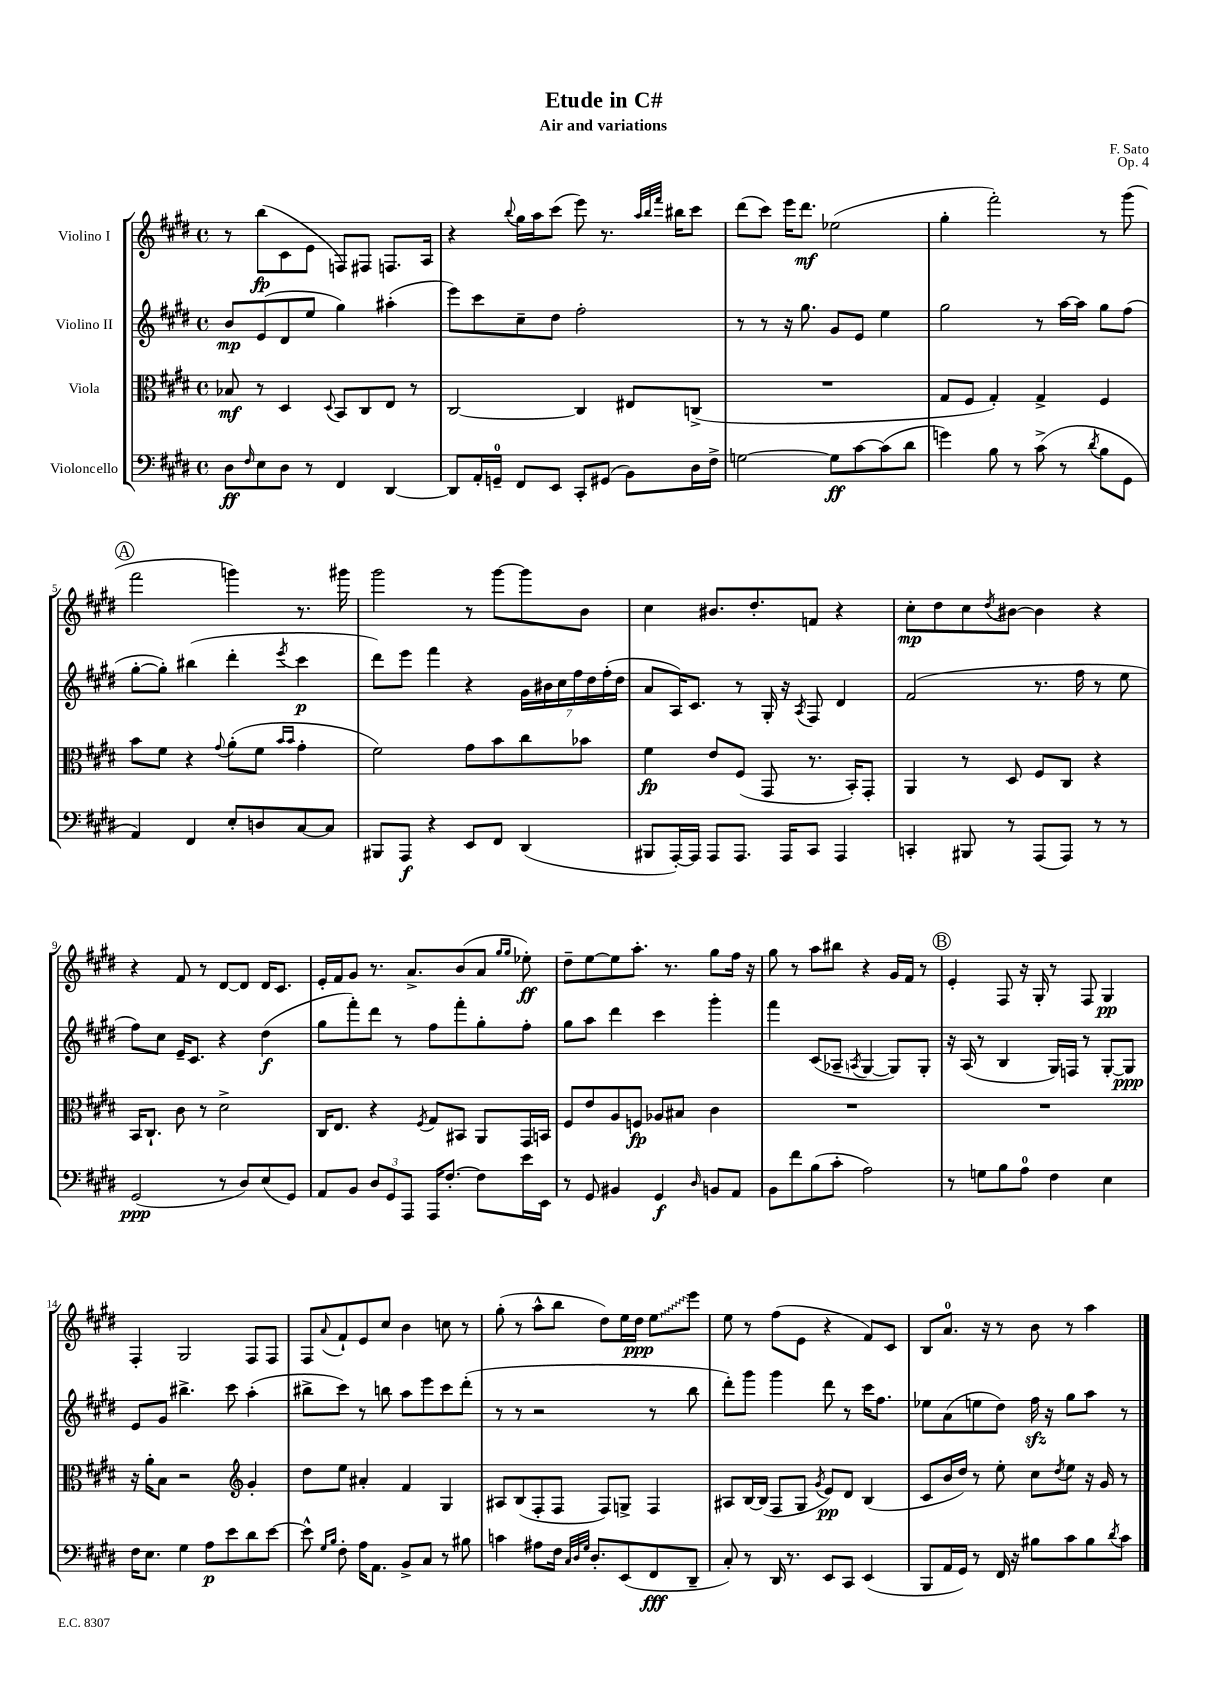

**kern	**kern	**kern	**kern
*staff4	*staff3	*staff2	*staff1
*clefF4	*clefC3	*clefG2	*clefG2
*k[f#c#g#d#]	*k[f#c#g#d#]	*k[f#c#g#d#]	*k[f#c#g#d#]
*M4/4	*M4/4	*M4/4	*M4/4
*met(c)	*met(c)	*met(c)	*met(c)
8D#	8B-	8b	8r
16qqF#	.	.	.
8E	8r	(8e	(8bb
8D#	4D#	8d#	8c#
8r	.	8ee	8e
.	8qqD#	.	.
4FF#	8BB	4gg#)	8F)
.	8C#	.	8F#
[4DD#	8E	(4aa#'	8.F
.	8r	.	.
.	.	.	16A
=	=	=	=
8DD#]	[2C#	8eee)	4r
16AA'	.	8ccc#	.
16GG~	.	.	.
.	.	.	8qqbb
8FF#	.	8cc#~	16gg#
.	.	.	16aa
8EE	.	8dd#	(8ccc#
8CC#'	4C#]	2ff#'	8eee)
(8GG#	.	.	8.r
8BB)	8E#	.	.
.	.	.	32qqaa
.	.	.	32qqbb
.	.	.	32qqfff#
.	.	.	16bb#
16D#	(8C^	.	8ccc#
16F#^	.	.	.
=	=	=	=
[2G	1r	8r	(8ddd#
.	.	8r	8ccc#)
.	.	16r	16eee
.	.	8.gg#	8.ddd#
8G]	.	8g#	(2ee-
[8c#	.	8e	.
(8c#]	.	4ee	.
8d#	.	.	.
=	=	=	=
4g)	8G#	2gg#	4gg#'
.	8F#	.	.
8B	4G#')	.	2fff#')
8r	.	.	.
(8c#^	4G#^	8r	.
8r	.	[16aa	.
.	.	16aa]	.
8qd#	.	.	.
8B	4F#	8gg#	8r
8GG#	.	(8ff#	(8ggg#
=	=	=	=
4AA)	8b	[8gg#'	2fff#
.	8f#	8gg#'])	.
4FF#	4r	(4bb#	.
.	8qqg#	.	.
8E'	(8a'	4ddd#'	4ggg)
8D	8f#	.	.
.	16qqb	.	.
.	16qqb	8qeee	.
[8C#	4g#'	4ccc#	8.r
8C#]	.	.	.
.	.	.	16ggg#
=	=	=	=
8BBB#	2f#)	8ddd#)	2ggg#
8AAA	.	8eee	.
4r	.	4fff#	.
8EE	8g#	4r	8r
8FF#	8b	.	[8ggg#
(4DD#	8cc#	28g#	8ggg#]
.	.	28b#	.
.	.	28cc#	.
.	.	28ff#	.
.	8b-	.	8b
.	.	28dd#	.
.	.	(28ff#'	.
.	.	28dd#	.
=	=	=	=
8BBB#	4f#	8a	4cc#
[16AAA')	.	16A)	.
16AAA]	.	8.c#	.
8AAA	8e	.	8.b#
8.AAA	(8F#	8r	.
.	.	.	8.dd#'
.	8GG#	16G#'	.
16AAA	.	16r	.
.	.	8qA	.
8CC#	8.r	8F#	8f
4AAA	.	4d#	4r
.	16BB')	.	.
.	8GG#'	.	.
=	=	=	=
4CC'	4AA	(2f#	8cc#'
.	.	.	8dd#
8BBB#	8r	.	8cc#
.	.	.	8qdd#
8r	8D#	.	[8b#
(8AAA	8F#	8.r	4b#]
8AAA)	8C#	.	.
.	.	16ff#	.
8r	4r	8r	4r
8r	.	8ee	.
=	=	=	=
(2GG#	16BB	8ff#)	4r
.	8.C#`	.	.
.	.	8cc#	.
.	8c#	16e~	8f#
.	.	8.c#	.
.	8r	.	8r
8r	2d#^	4r	[8d#
8D#)	.	.	8d#]
(8E	.	(4dd#	16d#
.	.	.	8.c#
8GG#)	.	.	.
=	=	=	=
8AA	16C#	8gg#	16e'
.	8.E	.	16f#
8BB	.	8fff#')	8g#
12D#	4r	8ddd#	8.r
12GG#	.	.	.
.	.	8r	.
12AAA	.	.	.
.	.	.	8.a^
.	8qF#	.	.
16AAA	8G#	8ff#	.
[8.F#'	.	.	.
.	8BB#	8fff#'	(8b
8F#]	8AA	8gg#'	8a
.	.	.	16qqgg#
.	.	.	16qqgg#
16e	16GG#	8ff#'	8ee-')
16EE	16BB	.	.
=	=	=	=
8r	8F#	8gg#	8dd#~
8GG#	8e	8aa	[8ee
4BB#	8A	4ddd#	8ee]
.	8F	.	8.aa'
4GG#	8A-	4ccc#	.
.	.	.	8.r
.	8B#	.	.
16qqD#	.	.	.
8BB	4c#	4ggg#'	8gg#
8AA	.	.	16ff#
.	.	.	16r
=	=	=	=
8BB	1r	4fff#	8gg#
8f#	.	.	8r
(8B	.	(8c#	8aa
8c#'	.	8A-~	8bb#
.	.	8qA	.
2A)	.	[4G#	4r
.	.	8G#])	16g#
.	.	.	16f#
.	.	8G#'	8r
=	=	=	=
8r	1r	16r	4e'
.	.	(16A	.
8G	.	8r	.
8B	.	4B	8F#
8A	.	.	16r
.	.	.	16G#'
4F#	.	16G#)	8r
.	.	16F	.
.	.	8r	8F#
4E	.	[8G#'	4G#
.	.	8G#]	.
=	=	=	=
16F#	16r	8e	4F#'
8.E	16a'	.	.
.	8B	8g#	.
4G#	2r	4.bb#^	2G#
8A	.	.	.
8e	.	8ccc#	.
*	*clefG2	*	*
8d#	4g#'	(4aa'	8F#
[8e	.	.	8F#
=	=	=	=
8e^^]	8dd#	8bb#^	8F#
16qqG#	.	.	.
16qqB	.	.	8qqa
8F#'	8ee	8ccc#)	8f#`
16A	4a#'	8r	8e
8.AA	.	.	.
.	.	8bb	8cc#
8BB^	4f#	8aa	4b
8C#	.	8eee	.
8r	4G#	8ccc#	8cc
8B#	.	(8ddd#'	8r
=	=	=	=
4c	8A#	8r	(8gg#'
.	(8B	8r	8r
8A#	8F#'	2r	8aa^^
16F#	8F#	.	8bb
32qqC#	.	.	.
32qqD#	.	.	.
32qqG#	.	.	.
8.D#'	.	.	.
.	8F#)	.	8dd#)
(8EE	8G^	.	16ee
.	.	.	16dd#
8FF#	4F#	8r	8ee
8DD#~	.	8bb	8eee
=	=	=	=
8C#')	8A#	8ddd#')	8ee
8r	[16B	8ggg#	8r
.	(16B]	.	.
16DD#	8F#	4ggg#	(8ff#
8.r	.	.	.
.	8G#	.	8e
.	8qg#	.	.
8EE	8e)	8ddd#	4r
8CC#	8d#	8r	.
(4EE	(4B	16ccc#	8f#)
.	.	8.ff#	.
.	.	.	8c#
=	=	=	=
8BBB	8c#	8ee-	8B
16AA	16b	(8a	8.a
16GG#)	16dd#)	.	.
8r	8r	8ee	.
.	.	.	16r
16FF#	8ee'	8dd#)	8r
16r	.	.	.
8B#	8cc#	16ff#	8b
.	.	16r	.
.	8qdd#	.	.
8c#	8ee	8gg#	8r
8B#	16r	8aa	4aa
.	16g#	.	.
8qd#	.	.	.
8c#	8r	8r	.
==	==	==	==
*-	*-	*-	*-
